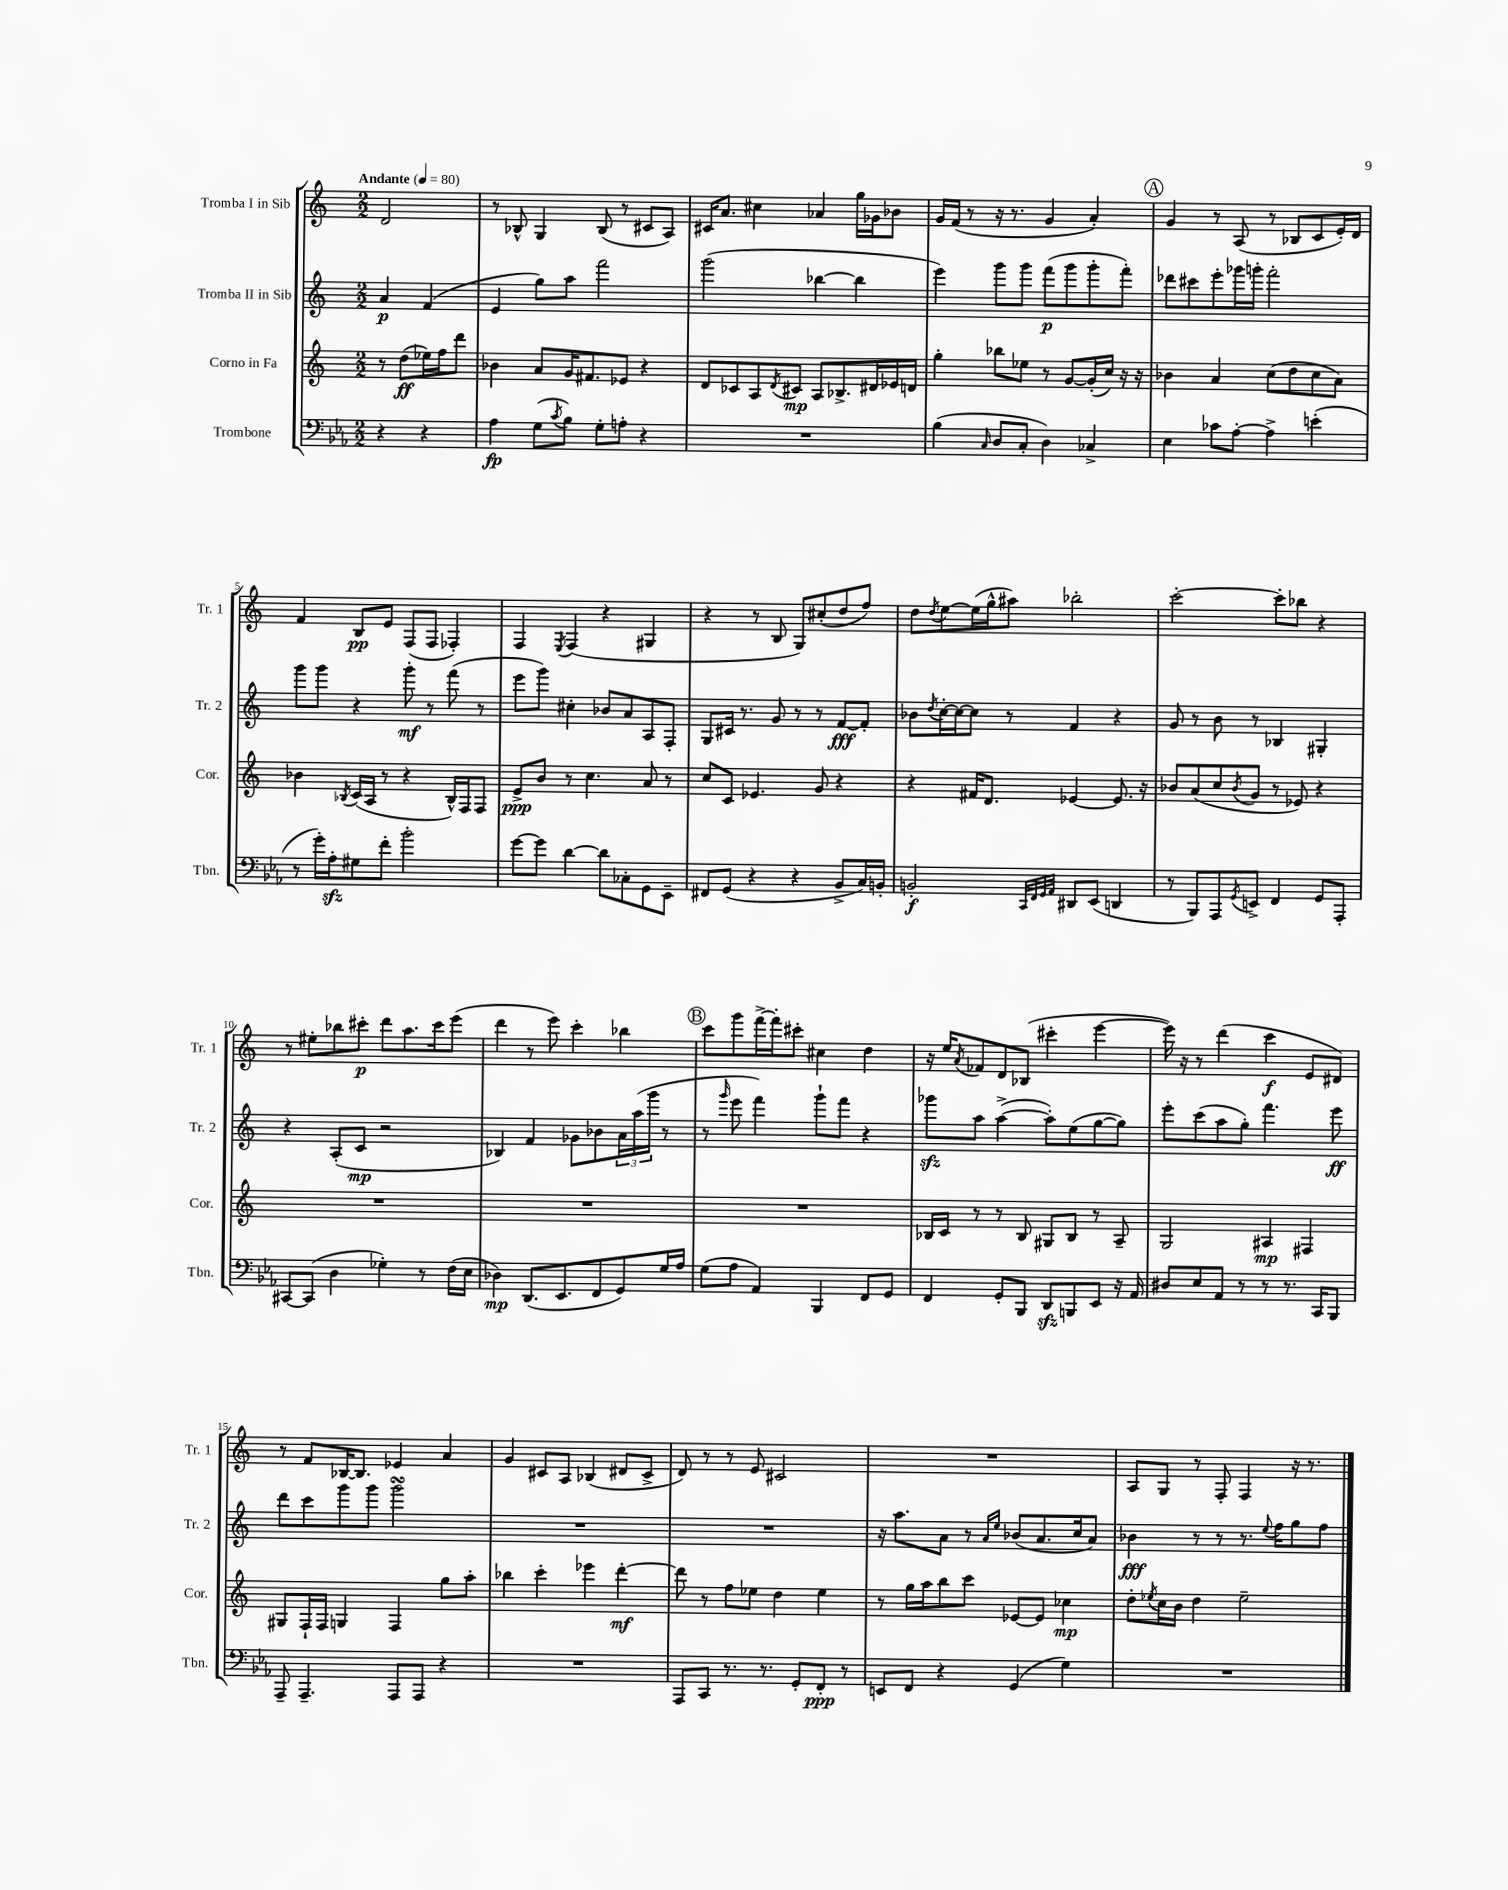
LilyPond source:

<<
\new StaffGroup <<
\new Staff = "s0" \with { instrumentName = "Tromba I in Sib" shortInstrumentName = "Tr. 1" } {
    \clef treble \key c \major \numericTimeSignature \time 2/2 \partial 2 \tempo "Andante" 4 = 80
    d'2 |
    r8 bes8-^ g4 bes8( r8 cis'8 a8) |
    cis'16 a'8. cis''4 aes'4 g''16 ges'16 bes'8 |
    g'16 f'16( r8 r16 r8. g'4 a'4-.) |
    \mark \markup { \circle "A" } g'4 r8 a8( r8 bes8 c'8 e'16-.) d'16 |
    f'4 b8\pp e'8 f8( f8 fes4-.) |
    f4 \acciaccatura { e8 } f4( r4 gis4 |
    r4 r8 b8 g8) cis''8-.( d''8 f''8) |
    d''8 \acciaccatura { d''8 } e''8~ e''16( g''16-^ ais''8) bes''2-. |
    c'''2~-. c'''8-. bes''8 r4 |
    r8 eis''8-. bes''8 cis'''8-.\p d'''8 a''8. cis'''16 e'''8( |
    d'''4 r8 e'''8) c'''4-. bes''4 |
    \mark \markup { \circle "B" } c'''8 g'''8 f'''16~-> f'''16-. cis'''8-. cis''4 d''4 |
    r16 e''16 \acciaccatura { a'8 } fes'8 d'8 bes8( cis'''4-. e'''4~ |
    e'''16) r16 r8 d'''4( c'''4\f e'8 dis'8) |
    r8 f'8 bes16~ bes8. ees'4 a'4 |
    g'4 cis'8 a8 bes4( dis'8 cis'8-> |
    d'8) r8 r8 e'8 cis'2 |
    R1 |
    a8 g8 r8 f8-. f4 r16 r8. \bar "|." |
}
\new Staff = "s1" \with { instrumentName = "Tromba II in Sib" shortInstrumentName = "Tr. 2" } {
    \clef treble \key c \major \numericTimeSignature \time 2/2 \partial 2
    a'4\p f'4( |
    e'4 g''8) a''8 f'''2 |
    g'''2( bes''4~ bes''4 |
    e'''4) g'''8 g'''8 f'''8\p( g'''8 g'''8-. f'''8-.) |
    \mark \markup { \circle "A" } des'''8 cis'''8 e'''8-. ges'''16 g'''16-. f'''2-. |
    g'''8 g'''8 r4 g'''8-.\mf r8 f'''8( r8 |
    e'''8 g'''8) cis''4-. bes'8 a'8 a8 f8-. |
    g8 cis'16 r8. g'8 r8 r8 f'8~\fff f'8-. |
    bes'8 \acciaccatura { d''8 } c''16~-. c''16~ c''8 r8 f'4 r4 |
    g'8 r8 b'8 r8 bes4 gis4-. |
    r4 a8-.( c'8\mp r2 |
    bes4) f'4 ges'8 bes'8 \tuplet 3/2 { a'16 a''16( g'''16 } r8 |
    \mark \markup { \circle "B" } r8 \grace { g'''16 } e'''8 f'''4) g'''8-! f'''8 r4 |
    ges'''8\sfz a''8 a''4~->( a''8-.) e''8( g''8~ g''8) |
    e'''8-. c'''8( a''8 g''8-.) f'''4. e'''8\ff |
    d'''8 c'''8 g'''8 g'''8 g'''2\turn |
    R1 |
    R1 |
    r16 a''8. a'8 r8 \grace { a'16 e''16 } bes'8( a'8. c''16 a'8) |
    bes'4\fff r8 r8 r8. \appoggiatura { e''8 } f''16 g''8 f''8 \bar "|." |
}
\new Staff = "s2" \with { instrumentName = "Corno in Fa" shortInstrumentName = "Cor." } {
    \clef treble \key c \major \numericTimeSignature \time 2/2 \partial 2
    r8 d''8\ff( ees''16) f''16 d'''8 |
    bes'4 a'8 g'16 fis'8. ees'8 r4 |
    d'8 ces'8 a8 \acciaccatura { d'8 } cis'8\mp a8 bes8.-> dis'16 ees'16 d'16 |
    g''4-. bes''8 ees''8 r8 g'8~ g'16-.( c''16) r16 r16 |
    \mark \markup { \circle "A" } bes'4 a'4 c''8( d''8 c''8 a'8) |
    bes'4 \acciaccatura { bes8 } c'16( a16 r8 r4 bes16-^) f16 f8 |
    e'8->\ppp b'8 r8 c''4. a'8 r8 |
    c''8 c'8 ees'4. g'8 r4 |
    r4 fis'16 d'8. ees'4~ ees'8. r16 |
    bes'8 a'8( c''8 \acciaccatura { bes'8 } g'8 r8 ees'8) r4 |
    R1 |
    R1 |
    \mark \markup { \circle "B" } R1 |
    bes16 c'16 r8 r8 bes8 gis8 bes8 r8 a8-- |
    g2 ais4\mp fis4 |
    gis8 f16-! f16 g4 f4 g''8 a''8-. |
    bes''4 c'''4-. ees'''4 d'''4~-.\mf |
    d'''8 r8 f''8 ees''8 d''4 ees''4 |
    r8 g''16 a''16 b''8 c'''8 ees'8~ ees'8 ces''4\mp |
    d''8-. \acciaccatura { ees''8 } c''16 b'16 d''4 ees''2-- \bar "|." |
}
\new Staff = "s3" \with { instrumentName = "Trombone" shortInstrumentName = "Tbn." } {
    \clef bass \key ees \major \numericTimeSignature \time 2/2 \partial 2
    r4 r4 |
    aes4\fp g8( \acciaccatura { c'8 } bes8) g8-. a8-. r4 |
    R1 |
    bes4( \grace { c16 } d8 c8-. d4) ces4-> |
    \mark \markup { \circle "A" } ees4 ces'8 aes8~-. aes4-> e'4-.( |
    r8 g'16-.) aes16-.\sfz gis8 f'8-. bes'2-. |
    g'8~ g'8 d'4~ d'8 ces8-. g,8 ees,8-- |
    fis,8 g,8( r4 r4 bes,8-> c16) b,16-. |
    b,2-.\f \grace { c,32 f,32 g,32 aes,32 } dis,8 ees,8( d,4 |
    r8 bes,,8) aes,,8 \acciaccatura { g,8 } e,8-> f,4 g,8 aes,,8-. |
    cis,8~ cis,8( d4 ges4-.) r8 f16( ees16 |
    des4\mp) d,8.( ees,8. f,8 g,8) g16 aes16 |
    \mark \markup { \circle "B" } g8( aes8 aes,4) bes,,4 f,8 g,8 |
    f,4 g,8-. bes,,8 d,8\sfz b,,8 ees,8 r16 aes,16 |
    dis8 ees8 aes,8 r8 r8 r8. c,16 bes,,8 |
    aes,,8-- aes,,4.-- aes,,8 aes,,8 r4 |
    R1 |
    aes,,8 c,8 r8. r8. g,8-. f,8-.\ppp r8 |
    e,8 f,8 r4 g,4( g4) |
    R1 \bar "|." |
}
>>
>>
